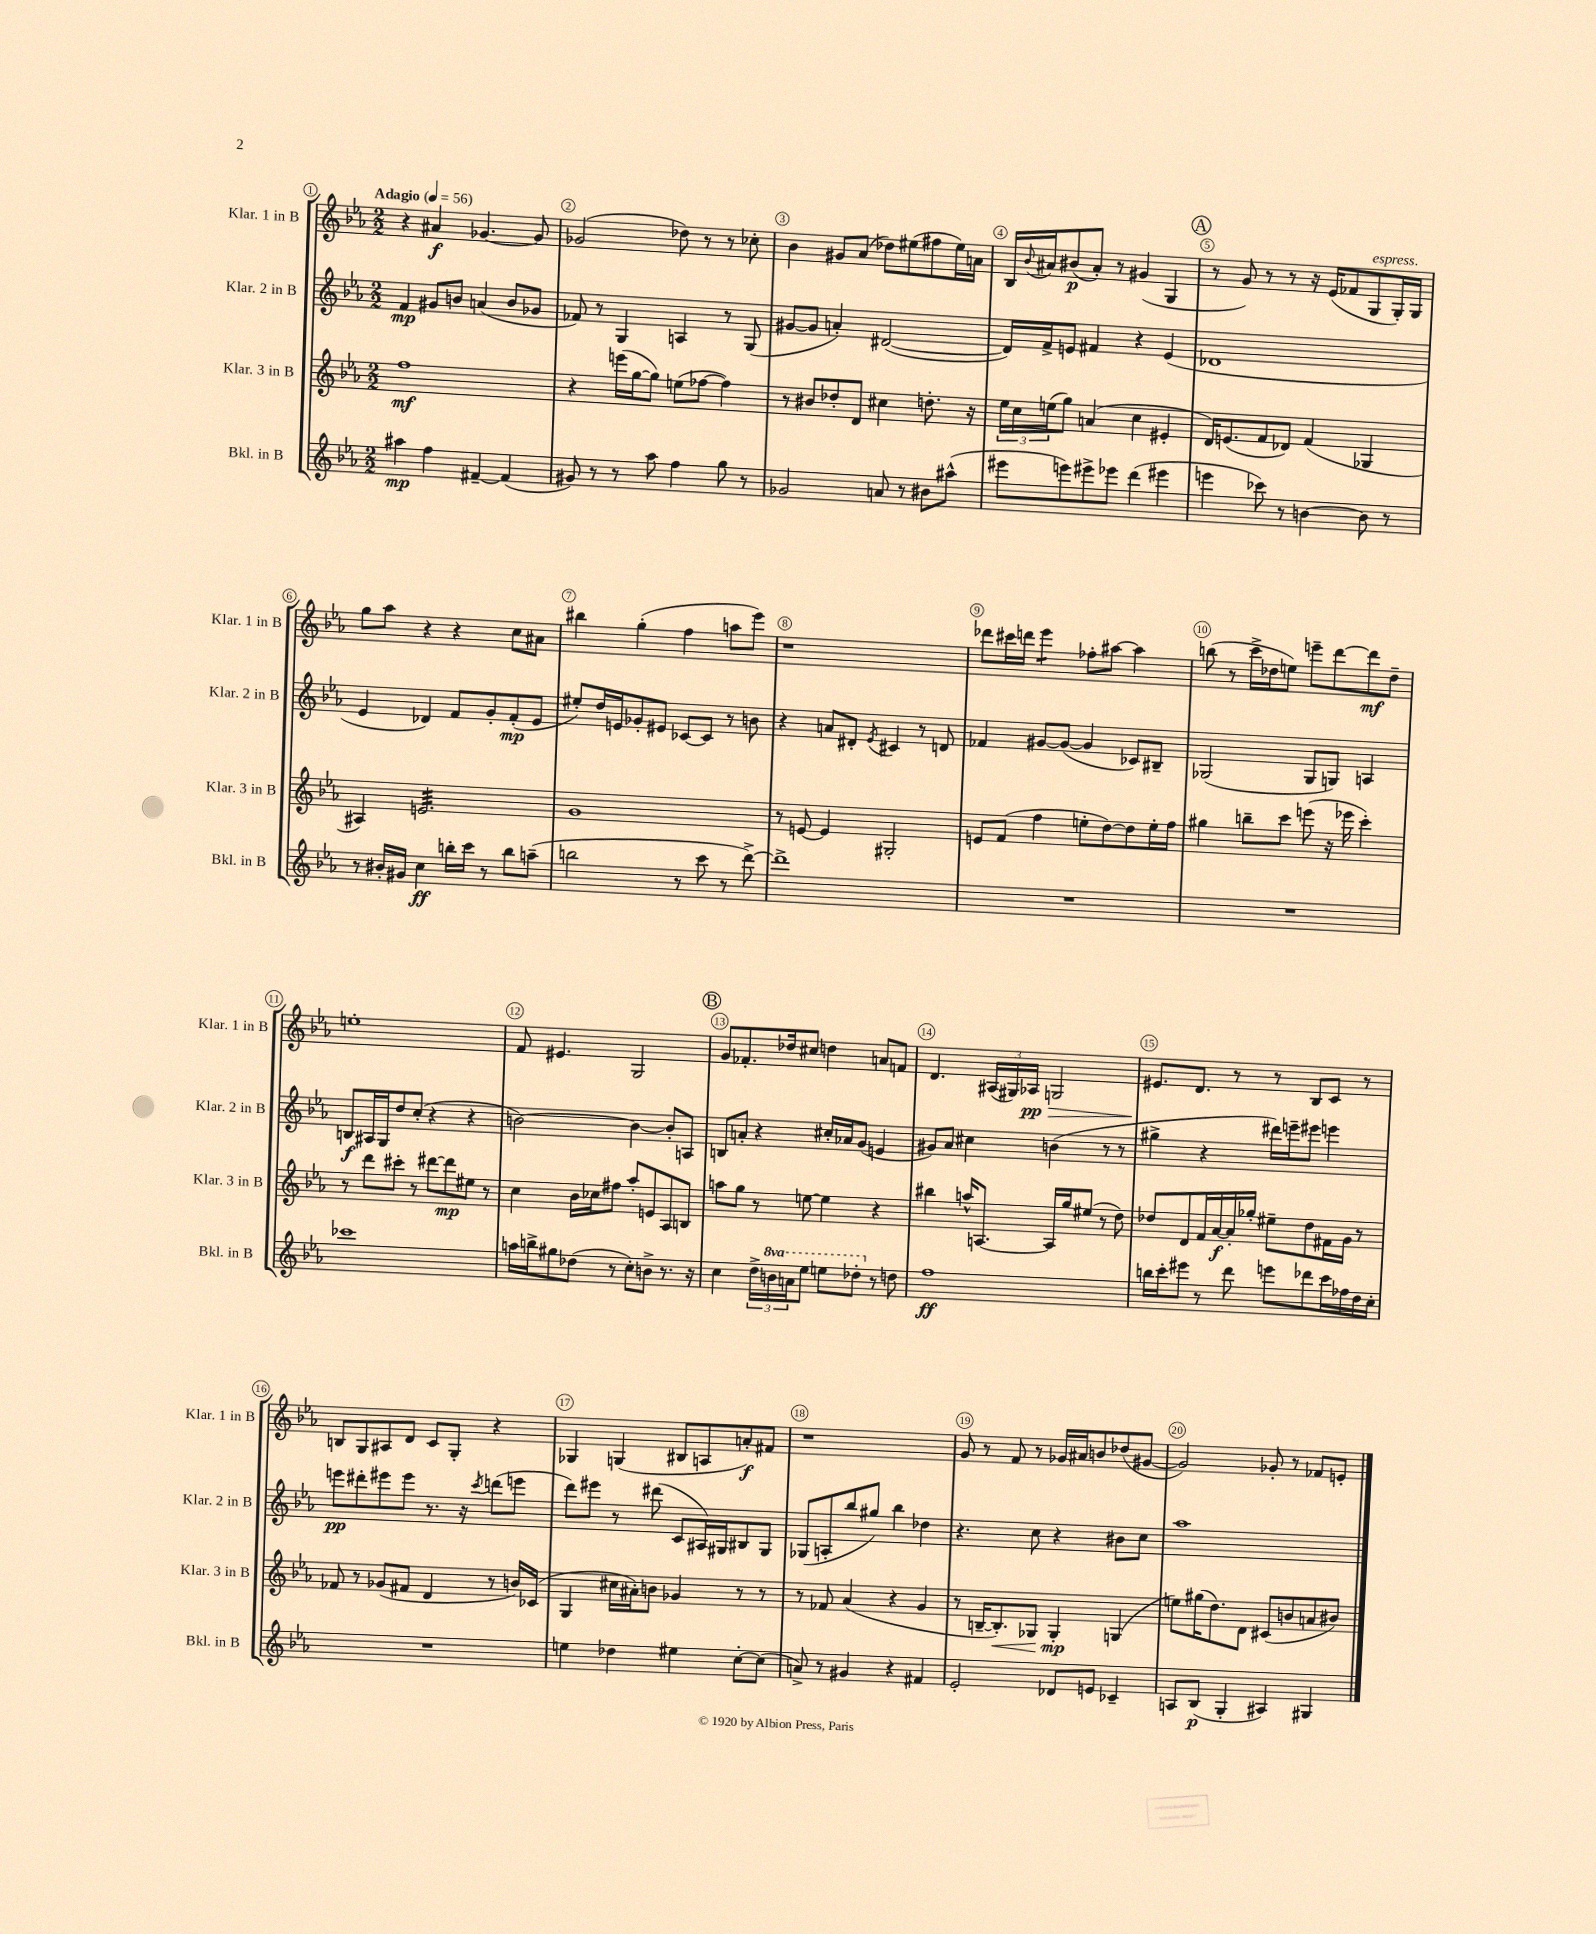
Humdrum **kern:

**kern	**kern	**kern	**kern
*staff4	*staff3	*staff2	*staff1
*clefG2	*clefG2	*clefG2	*clefG2
*k[b-e-a-]	*k[b-e-a-]	*k[b-e-a-]	*k[b-e-a-]
*M2/2	*M2/2	*M2/2	*M2/2
*MM56	*MM56	*MM56	*MM56
4aa#\	1ff	4f/	4r
4ff\	.	8g#/L	4a#/
.	.	8b/J	.
[4f#~/	.	(4a/	[4.g-/
(4f#/]	.	8b/L	.
.	.	8g-/J	8g-/]
=	=	=	=
8g#/)	4r	8f-/)	(2g-/
8r	.	8r	.
8r	(16eee\LL	4G/	.
.	[16gg\J	.	.
8aa-\	8gg\]J)	.	.
4ff\	(8ee\L	4A/	8dd-\)
.	[8ff-\J	.	8r
8gg\	4ff-\])	8r	8r
8r	.	(8G/	8cc-'\
=	=	=	=
2g-/	8r	[8g#/L	4b-\
.	8b#/L	8g#/]J	.
.	8dd-'/	4a'/)	8g#/L
.	8d/J	.	(8a-/J
8a/	4cc#\	([2d#/	8dd-\L)
8r	.	.	(8ee#\
8b#\L	8.dd'\	.	8ff#\
(8aa#^^\J	.	.	16ee#\L)
.	16r	.	16a\JJ
=	=	=	=
8eee#\L	24ee-\LL	16d#/]LL)	16B-/LL
.	24cc\	.	.
.	.	.	8qqb-/
.	.	16f^/J	16a#/J
.	(24ee\J	.	.
8eee\)	8gg\J)	8e/J	(8b#/
8eee#^\	(4a/	4f#/	8a#'/J)
8eee-\J	.	.	8r
(4ddd\	4cc\	4r	(4g#/
4eee#\	4e#'/	(4e/	4G/
=	=	=	=
4eee\	16d/LK)	1d-	8r
.	(8.e/	.	.
.	.	.	8g/)
8ccc-\)	8f/	.	8r
8r	8d-/J)	.	8r
[4b\	(4f/	.	16r
.	.	.	(16e-/LK
.	.	.	8f-/
8b\]	4G-/	.	8G/
8r	.	.	16G'/L)
.	.	.	16G/JJ
=	=	=	=
8r	4A#/)	4e-/	8gg\L
16b#'/LL	.	.	8aa-\J
16g#/JJ	.	.	.
4cc\	2.e/	4d-/)	4r
16bb'\LL	.	8f/L	4r
16ccc\JJ	.	.	.
8r	.	8g'/	.
8bb\L	.	(8f'/	8cc\L
(8aa~\J	.	8e-/J	8a#\J
=	=	=	=
2bb\	1g	8ee#'/L)	4bb#\
.	.	16dd/L	.
.	.	16e/J	.
.	.	8g-'/	(4gg'\
.	.	8e#/J	.
8r	.	[8c-/L	4ff\
8ccc\	.	8c-/]J	.
8r	.	8r	8aa\L
[8ddd^\)	.	8b\	8eee-\J)
=	=	=	=
1ddd^]	8r	4r	1r
.	[8e/	.	.
.	4e/]	8a/L	.
.	.	8d#'/J	.
.	.	8qe-/	.
.	2G#'/	4c#/	.
.	.	8r	.
.	.	8d/	.
=	=	=	=
1r	8e/L	4f-/	8ddd-\L
.	(8f/J	.	16ccc#\L
.	.	.	16ddd\JJ
.	4ff\	[8g#/L	4eee-\
.	.	(8g#/_J	.
.	8ee'\L	4g#/]	8ff-'\L
.	[8dd\)	.	[8aa#\J
.	8dd\]	8c-/L)	4aa#\]
.	16ee'\L	8B#~/J	.
.	16ff\JJ	.	.
=	=	=	=
1r	4gg#\	(2G-/	(8bb\
.	.	.	8r
.	8bb~\L	.	16ccc^\LL
.	.	.	16dd-\J
.	8ccc\J	.	8ee\J)
.	(8eee\	8G-/L	8eee~\L
.	16r	8G/J)	[8ddd\
.	16eee-\	.	.
.	4ccc'\)	4A/	8ddd\]
.	.	.	8dd-~\J
=	=	=	=
1ccc-	8r	8B/L	1ee'
.	8ddd\L	16A#/L	.
.	.	16G/J	.
.	8ccc#'\J	8dd/	.
.	8r	(8cc'/J	.
.	[8ddd#\L	4r	.
.	8ddd#\]	.	.
.	8ee#\J	4r	.
.	8r	.	.
=	=	=	=
16aa\LL	4cc\	[2b\)	8f/
16bb^\J	.	.	.
8gg#\	.	.	4.e#/
(8dd-\J	16b-\LL	.	.
.	16cc-\J	.	.
8r	8ff#\J	.	.
8cc'\L)	8aa-'/L	4b\_	2G/
8b^\J	8e/	.	.
8.r	8A-/	8b'/]L	.
.	8B/J	8A/J	.
16r	.	.	.
=	=	=	=
4cc\	8aa\L	8B/L	8g/L
.	8gg\J	8a'/J	8.f-'/
24dd^\LL	8r	4r	.
24bb\	.	.	.
.	.	.	16dd-/k
24aa\J	.	.	.
8eee-\J	[8ee\	.	8cc#/J
8eee\L	4ee\]	16cc#'/LL	4dd\
.	.	16a-/J	.
8ddd-'\J	.	(8g/J	.
8r	4r	4e/	8a/L
8dd\	.	.	8f/J
=	=	=	=
1ff	4bb#\	8g#/L)	4.d/
.	.	8a-/J	.
.	16aa^^/LK	4cc#\	.
.	[8.A/J	.	.
.	.	.	(24A#/LL
.	.	.	24G#/)
.	.	.	24A-/JJ
.	16A/]LL	(4b\	2G/
.	16gg/J	.	.
.	(8ee#/J	.	.
.	8r	8r	.
.	8dd\)	8r	.
=	=	=	=
16bb\LL	8dd-/L	4gg#^\	8.e#/L
16ccc'\J	.	.	.
8eee#\J	8d/	.	.
.	.	.	8.d/J
8r	16f/L	4r	.
.	[16a-/	.	.
8ddd\	16a-'/]	.	8r
.	16gg-'/JJ	.	.
8eee\L	8ee#~\L	16ddd#\LL)	8r
.	.	16eee~\J	.
8ddd-\	8dd-\	8eee#\J	8B-/L
16ccc\L	16f#\L	4eee\	8c/J
16ff-\	16g\JJ	.	.
16dd\	8r	.	8r
16cc'\JJ	.	.	.
=	=	=	=
1r	8f-/	8eee\L	8B/L
.	8r	8ddd#'\	8G/
.	(8g-/L	8eee#\	8A#/
.	8f#/J	8eee#\J	8d/J
.	4d/	8.r	8c/L
.	.	.	8G'/J
.	.	16r	.
.	.	8qccc/	.
.	8r	(8ddd\L	4r
.	16b/LL)	8eee\J	.
.	(16c-/JJ	.	.
=	=	=	=
4ee\	4G/	8ddd\L)	4G-/
.	.	8eee#\J	.
4dd-\	16cc#\LL	8r	(4G/
.	16a#'\J)	.	.
.	8b\J	(8ddd#\	.
4ee#\	4g-/	8c/L	8B#/L
.	.	16A#/L)	8A/
.	.	16G#/J	.
[8cc'\L	8r	8B#/	8a'/)
(8cc\]J	8r	8G#/J	8f#/J
=	=	=	=
8a^/)	8r	(8G-/L	1r
8r	8f-/	8A'/	.
4g#/	(4a-/	8bb-/	.
.	.	8gg#/J)	.
4r	4r	4bb-\	.
4f#/	4g/	4dd-\	.
=	=	=	=
2e-'/	8r	4.r	8g/
.	[16B~/LK	.	8r
.	8.B'/])	.	.
.	.	.	8f/
.	8G-/J	8cc\	8r
8d-/L	4G-'/	4r	16g-/LL
.	.	.	16a#/J
8e/J	.	.	8b/
4c-~/	(4G/	8b#\L	(8dd-/
.	.	8cc\J	[8g#/J
=	=	=	=
8A/L	8ee\L)	1aa-	2g#/])
(8B-/J	(16gg#\K	.	.
.	8.dd\)	.	.
4G'/	.	.	.
.	8d\J	.	.
4A#/)	(8c#/L	.	8g-'/
.	8b/	.	8r
4G#/	8a/	.	8f-/L
.	8b#/J)	.	8e'/J
==	==	==	==
*-	*-	*-	*-
